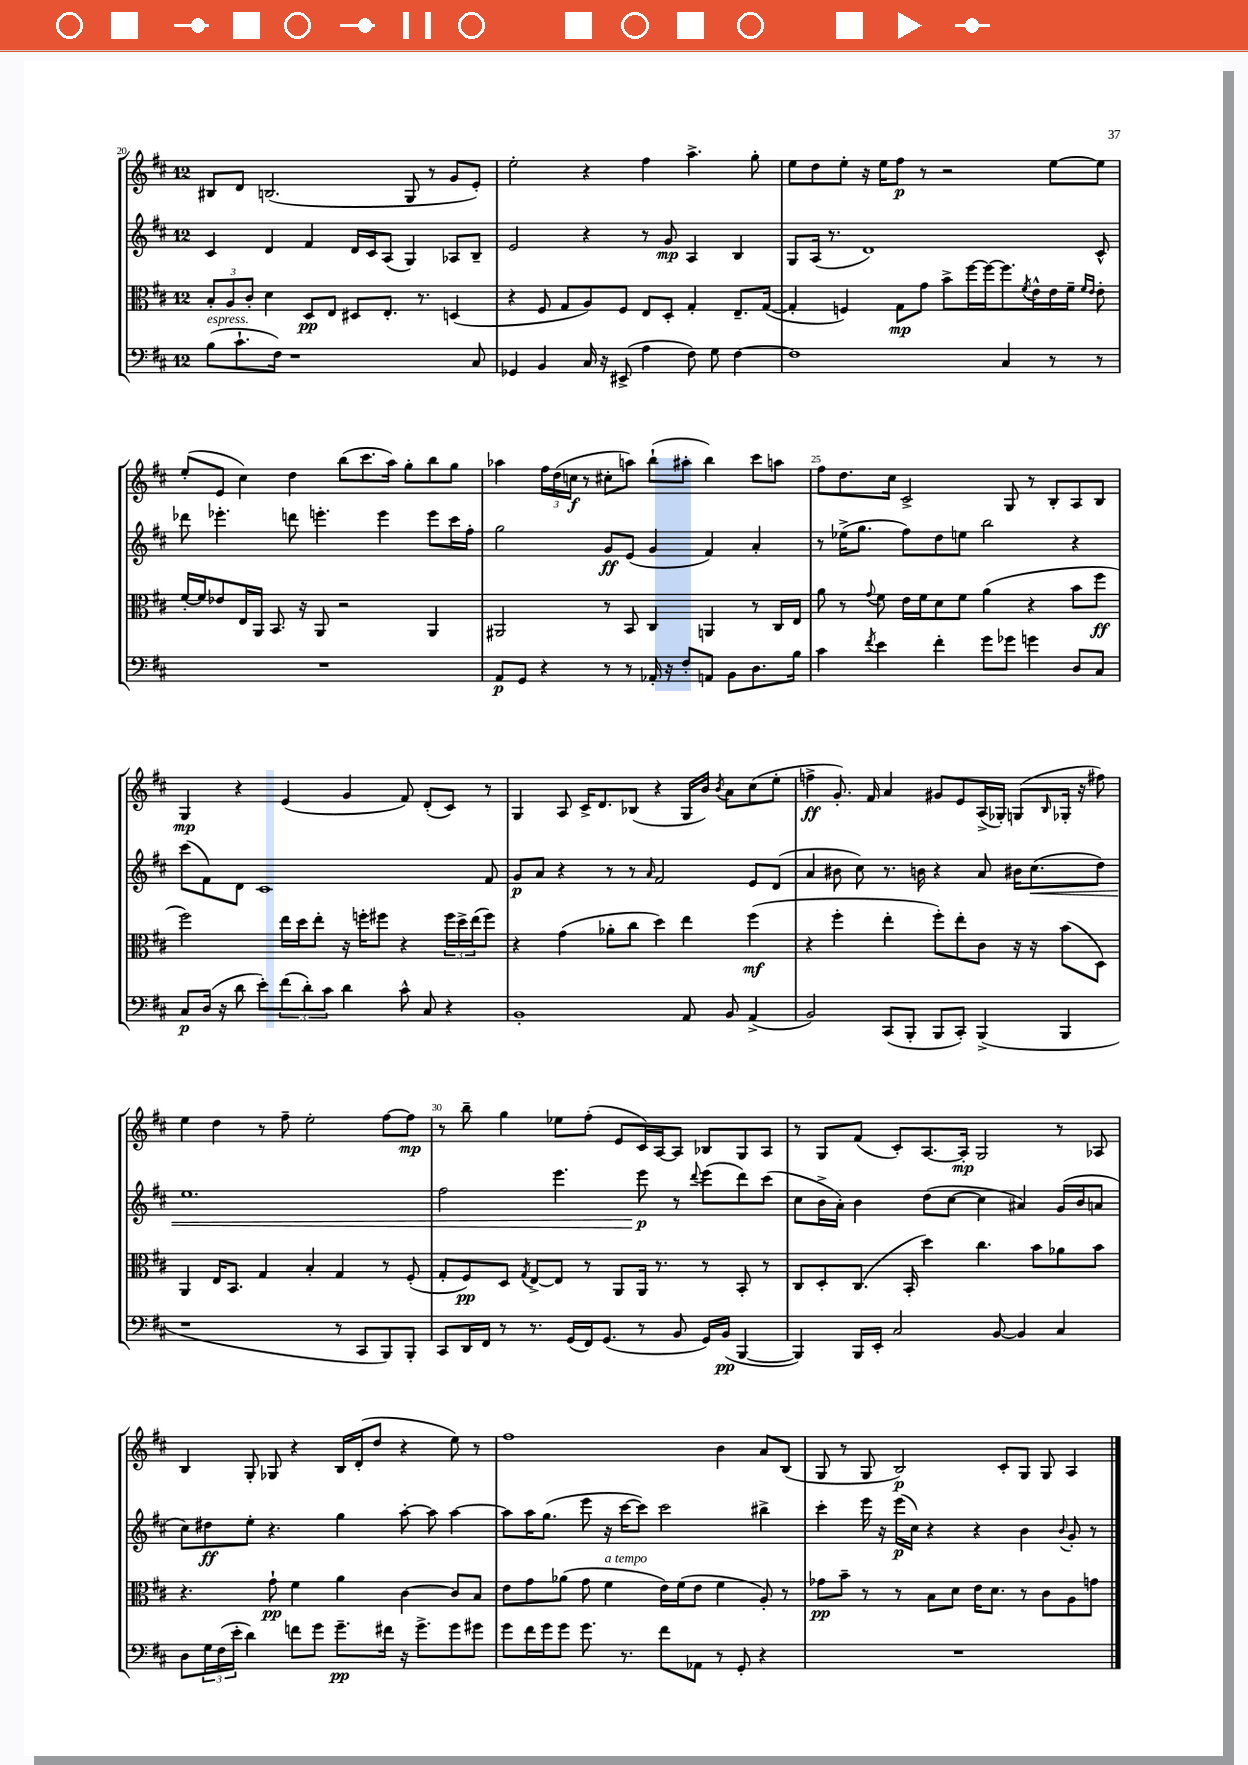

**kern	**dynam	**kern	**dynam	**kern	**dynam	**kern	**dynam
*part4	*part4	*part3	*part3	*part2	*part2	*part1	*part1
*staff4	*staff4	*staff3	*staff3	*staff2	*staff2	*staff1	*staff1
*clefF4	*	*clefC3	*	*clefG2	*	*clefG2	*
*k[f#c#]	*	*k[f#c#]	*	*k[f#c#]	*	*k[f#c#]	*
*M12/8	*	*M12/8	*	*M12/8	*	*M12/8	*
=20	=20	=20	=20	=20	=20	=20	=20
!LO:TX:a:i:t=espress.	!	!	!	!	!	!	!
(8B\L	.	12B'/L	.	4c#/	.	8B#X/L	.
.	.	12A/	.	.	.	.	.
8.c#`\	.	.	.	.	.	8d/J	.
.	.	12c#'/J	.	.	.	.	.
.	.	4d\	.	4d/	.	(2.Bn/	.
16F#\Jk)	.	.	.	.	.	.	.
1r	.	.	.	.	.	.	.
.	.	8D/L	pp	4f#/	.	.	.
.	.	8E/J	.	.	.	.	.
.	.	8D#X/L	.	16d/LL	.	.	.
.	.	.	.	16c#/J	.	.	.
.	.	8.E'/J	.	(8A/J	.	.	.
.	.	.	.	4G/)	.	8G/	.
.	.	8.r	.	.	.	.	.
.	.	.	.	.	.	8r	.
.	.	(4Dn/	.	8A-X/L	.	8g/L	.
8C#/	.	.	.	8B~/J	.	8e'/J)	.
=21	=21	=21	=21	=21	=21	=21	=21
4GG-X/	.	4r	.	2e/	.	2ee'\	.
4BB/	.	8F#/	.	.	.	.	.
.	.	8G/L	.	.	.	.	.
16C#/	.	8A/)	.	4r	.	4r	.
16r	.	.	.	.	.	.	.
(8EE#X^/	.	8F#/J	.	.	.	.	.
4A\	.	8E/L	.	8r	.	4ff#\	.
.	.	8D'/J	.	8g/	mp	.	.
8F#\)	.	4G'/	.	4A/	.	4.aa^\	.
8G\	.	.	.	.	.	.	.
[4F#\	.	8.E~/L	.	4B/	.	.	.
.	.	.	.	.	.	8gg'\	.
.	.	([16G/Jk	.	.	.	.	.
=22	=22	=22	=22	=22	=22	=22	=22
1F#]	.	4G'/]	.	8G/L	.	8ee\L	.
.	.	.	.	(16A/Jk	.	8dd\	.
.	.	.	.	8.r	.	.	.
.	.	4Fn/)	.	.	.	8ee'\J	.
.	.	.	.	1d)	.	16r	.
.	.	.	.	.	.	16ee\KL	.
.	.	8G\L	mp	.	.	8ff#\J	p
.	.	8g\J	.	.	.	8r	.
.	.	8b^\L	.	.	.	2r	.
.	.	[16ff#\L	.	.	.	.	.
.	.	16ff#\J_	.	.	.	.	.
4C#/	.	8.ff#\]	.	.	.	.	.
.	.	8qf#/	.	.	.	.	.
.	.	16e^^\L	.	.	.	.	.
8r	.	16e\	.	.	.	[8ee\L	.
.	.	16f#~\JJ	.	.	.	.	.
.	.	16qqf#/LL	.	.	.	.	.
.	.	16qqe/JJ	.	.	.	.	.
8r	.	8e'\	.	8c#^^/	.	8ee\J]	.
!!LO:LB:g=z
=23	=23	=23	=23	=23	=23	=23	=23
1.r	.	[16f#'/LL	.	8ddd-X\	.	(8ee'/L	.
.	.	16f#/J]	.	.	.	.	.
.	.	8e-X/	.	4.eee-X'\	.	8e/J	.
.	.	16E/L	.	.	.	4cc#\)	.
.	.	16AA/JJ	.	.	.	.	.
.	.	8.BB/	.	.	.	.	.
.	.	.	.	8dddn\	.	4dd\	.
.	.	16r	.	.	.	.	.
.	.	8AA/	.	4.eeen'\	.	.	.
.	.	2r	.	.	.	(8bb\L	.
.	.	.	.	.	.	8.ccc#\	.
.	.	.	.	4eee\	.	.	.
.	.	.	.	.	.	16aa\Jk)	.
.	.	.	.	.	.	8gg'\L	.
.	.	4AA/	.	8eee\L	.	8bb\	.
.	.	.	.	16ccc#\L	.	8gg\J	.
.	.	.	.	16ff#'\JJ	.	.	.
=24	=24	=24	=24	=24	=24	=24	=24
8AA/L	p	2AA#X/	.	2gg\	.	4aa-X\	.
8GG/J	.	.	.	.	.	.	.
4r	.	.	.	.	.	24ff#\LL	.
.	.	.	.	.	.	(24dd\	.
.	.	.	.	.	.	24ccn\JJ	f
.	.	.	.	.	.	8r	.
8r	.	8r	.	8g/L	ff	8cc#X'\L	.
8r	.	8BB/	.	(8e/J	.	8aan\J)	.
16AA-X'/	.	4C#/	.	4g/	.	(8bb`\L	.
16r	.	.	.	.	.	.	.
8F#'/L	.	.	.	.	.	8aa#X'\J	.
8AAn/J	.	4AAn/	.	4f#/)	.	4bb\)	.
8BB\L	.	.	.	.	.	.	.
8.D\	.	8r	.	4a'/	.	8ccc#\L	.
.	.	16C#/LL	.	.	.	8aan\J	.
16B\Jk	.	16E/JJ	.	.	.	.	.
=25	=25	=25	=25	=25	=25	=25	=25
4c#\	.	8a\	.	8r	.	8ff#\L	.
.	.	8r	.	(16ee-X^\KL	.	8.dd\	.
.	.	.	.	8.gg\J	.	.	.
8qf#/	.	8qqg/	.	.	.	.	.
4e\	.	8f#\	.	.	.	.	.
.	.	.	.	.	.	16cc#\Jk	.
.	.	16e\LL	.	8ff#\L)	.	2c#^/	.
.	.	16f#\J	.	.	.	.	.
4f#'\	.	8d\	.	8dd\	.	.	.
.	.	8f#\J	.	8een\J	.	.	.
8g\L	.	(4a\	.	2bb\	.	.	.
8g-X\J	.	.	.	.	.	8G/	.
4gn\	.	4r	.	.	.	8r	.
.	.	.	.	.	.	8B'/L	.
8D/L	.	8b\L	.	4r	.	8A/	.
8C#/J	.	8ff#\J	ff	.	.	8B/J	.
!!LO:LB:g=z
=26	=26	=26	=26	=26	=26	=26	=26
8C#/L	p	2ff#\)	.	(8ccc#\L	.	4G/	mp
(16D/Jk	.	.	.	8f#\)	.	.	.
16r	.	.	.	.	.	.	.
8d\	.	.	.	8d\J	.	4r	.
8e'\L)	.	.	.	1c#	.	.	.
(12f#\	.	16ee\LL	.	.	.	(4e/	.
.	.	16dd\J	.	.	.	.	.
12d'\)	.	.	.	.	.	.	.
.	.	8ee'\J	.	.	.	.	.
12c#\J	.	.	.	.	.	.	.
4d\	.	16r	.	.	.	4g/	.
.	.	16ffn'\KL	.	.	.	.	.
.	.	8ff#X\J	.	.	.	.	.
8c#^^\	.	4r	.	.	.	8f#/)	.
8C#/	.	.	.	.	.	(8d'/L	.
4r	.	24ff#\LL	.	.	.	8c#/J)	.
.	.	24dd^\	.	.	.	.	.
.	.	(24ee\J	.	.	.	.	.
.	.	8ff#\J)	.	8f#/	.	8r	.
=27	=27	=27	=27	=27	=27	=27	=27
1BB'	.	4r	.	8g/L	p	4G/	.
.	.	.	.	8a/J	.	.	.
.	.	(4g\	.	4r	.	8A/	.
.	.	.	.	.	.	16c#^/KL	.
.	.	.	.	.	.	8.d/	.
.	.	8a-X'\L	.	8r	.	.	.
.	.	8cc#\J	.	8r	.	(8B-X/J	.
.	.	.	.	16qqa/	.	.	.
.	.	4dd\)	.	2f#/	.	4r	.
8AA/	.	4ee\	.	.	.	16G/LL	.
.	.	.	.	.	.	16b/JJ)	.
.	.	.	.	.	.	8qb/	.
8BB/	.	.	.	.	.	8a\L	.
(4AA^/	.	(4ff#\	mf	8e/L	.	(8cc#\	.
.	.	.	.	(8d/J	.	8ee'\J	.
=28	=28	=28	=28	=28	=28	=28	=28
2BB/)	.	4r	.	4a/	.	4ffn^\	ff
.	.	4ff#'\	.	8b#X\	.	8.g'/)	.
.	.	.	.	8cc#\)	.	.	.
.	.	.	.	.	.	16f#/	.
(8CC#/L	.	4ee'\	.	8.r	.	4a/	.
8BBB'/J	.	.	.	.	.	.	.
.	.	.	.	16bn\	.	.	.
8BBB/L	.	8ff#'\L)	.	4r	.	8g#X/L	.
8CC#'/J)	.	8ee'\	.	.	.	8e/	.
(4BBB^/	.	8c#\J	.	8a/	.	(16A^/L	.
.	.	.	.	.	.	16G-X'/JJ)	.
.	.	16r	.	16b#X\KL	.	(8Gn/L	.
!	!	!	!	!	!LO:HP:b	!	!
.	.	16r	.	(8.cc#\	<	.	.
.	.	.	.	.	.	16qqB/	.
4BBB/	.	(8b\L	.	.	.	16G-X'/Jk	.
.	.	.	.	.	.	16r	.
.	.	8D\J)	.	8dd\J)	.	8ff#X\)	.
!!LO:LB:g=z
=29	=29	=29	=29	=29	=29	=29	=29
1r	.	4AA/	.	1.ee	.	4ee\	.
.	.	16E/KL	.	.	.	4dd\	.
.	.	8.BB/J	.	.	.	.	.
.	.	4G/	.	.	.	8r	.
.	.	.	.	.	.	8ff#~\	.
.	.	4B'/	.	.	.	2ee'\	.
8r	.	4G/	.	.	.	.	.
8CC#/L	.	.	.	.	.	.	.
8BBB/)	.	8r	.	.	.	[8ff#\L	.
8BBB'/J	.	(8F#'/	.	.	.	8ff#\J]	mp
=30	=30	=30	=30	=30	=30	=30	=30
8CC#/L	.	8G'/L	.	2ff#\	.	8r	.
16DD/L	.	8F#/)	pp	.	.	8bb~\	.
16FF#/JJ	.	.	.	.	.	.	.
8r	.	8D/J	.	.	.	4gg\	.
.	.	8qG/	.	.	.	.	.
8.r	.	[8E^/L	.	.	.	.	.
.	.	8E/J]	.	4.eee\	.	8ee-X\L	.
(16GG/LL	.	.	.	.	.	.	.
16FF#/J)	.	8r	.	.	.	(8ff#'\J	.
(8.GG/J	.	.	.	.	.	.	.
.	.	8AA/L	.	.	.	8e/L	.
8r	.	16AA/Jk	.	8eee\	p	16c#/L)	.
.	.	8.r	.	.	.	[16A/J	.
8BB/	.	.	.	8r	[	8A/J]	.
.	.	.	.	8qqddd/	.	.	.
16GG/LL)	.	8r	.	(8eee\L	.	8B-X/L	.
(16BB/JJ	pp	.	.	.	.	.	.
[4BBB/	.	8BB'/	.	8ddd\)	.	8G/	.
.	.	8r	.	(8ccc#\J	.	8A/J	.
=31	=31	=31	=31	=31	=31	=31	=31
4BBB/])	.	8C#/L	.	8cc#\L	.	8r	.
.	.	8D'/	.	16b^\L	.	8G/L	.
.	.	.	.	16a'\JJ)	.	.	.
16BBB/LL	.	(8.C#/J	.	4b\	.	(8f#/J	.
16EE'/JJ	.	.	.	.	.	.	.
2C#/	.	.	.	.	.	8c#'/L)	.
.	.	16BB'/	.	.	.	.	.
.	.	4dd\)	.	(8dd\L	.	[8.A/	.
.	.	.	.	[8cc#\J	.	.	.
.	.	.	.	.	.	16A'/Jk]	mp
.	.	4.cc#\	.	4cc#\]	.	2G/	.
[8BB/	.	.	.	.	.	.	.
4BB/]	.	.	.	4a#X/)	.	.	.
.	.	8b\L	.	.	.	.	.
4C#/	.	8a-X\	.	(16g/LL	.	8r	.
.	.	.	.	16b/J	.	.	.
.	.	8b\J	.	8an/J	.	8A-X/	.
!!LO:LB:g=z
=32	=32	=32	=32	=32	=32	=32	=32
8D\L	.	4.r	.	8cc#\L)	.	4B/	.
24G\L	.	.	.	8dd#X\	ff	.	.
(24F#\	.	.	.	.	.	.	.
24e'\JJ	.	.	.	.	.	.	.
4d\)	.	.	.	8ee'\J	.	8G'/	.
.	.	8g`\	pp	4.r	.	8G-X/	.
8fn\L	.	4f#\	.	.	.	4r	.
8g\J	.	.	.	.	.	.	.
8.g~\L	pp	4a\	.	4gg\	.	16B/LL	.
.	.	.	.	.	.	(16d'/J	.
.	.	.	.	.	.	8dd/J	.
16f#X\Jk	.	.	.	.	.	.	.
16r	.	[4c#\	.	[8aa'\	.	4r	.
8.g^\L	.	.	.	.	.	.	.
.	.	.	.	8aa\]	.	.	.
8g\	.	8c#/L]	.	[4aa\	.	8ee\)	.
8g#X\J	.	8B/J	.	.	.	8r	.
=33	=33	=33	=33	=33	=33	=33	=33
8g\L	.	8e\L	.	8aa\L]	.	1ff#	.
16f#\L	.	8g\	.	16aa\K	.	.	.
16g\J	.	.	.	(8.gg\J	.	.	.
8g\J	.	(8a-X\J	.	.	.	.	.
8.g\	.	8g\	.	8eee\	.	.	.
!	!	!LO:TX:a:i:t=a tempo	!	!	!	!	!
.	.	4f#\	.	16r	.	.	.
8.r	.	.	.	[16ccc#\KL	.	.	.
.	.	.	.	8ccc#\J])	.	.	.
8f#\L	.	16e\LL)	.	2ccc#\	.	.	.
.	.	(16f#\J	.	.	.	.	.
8AA-X\J	.	8e\J	.	.	.	.	.
8r	.	4f#\	.	.	.	4b\	.
8GG'/	.	.	.	.	.	.	.
4r	.	8A'/)	.	4bb#X^\	.	8a/L	.
.	.	8r	.	.	.	(8B/J	.
=34	=34	=34	=34	=34	=34	=34	=34
1.r	.	8g-X\L	pp	4ccc#'\	.	8G/	.
.	.	8b~\J	.	.	.	8r	.
.	.	8r	.	16eee\	.	8G/	.
.	.	.	.	16r	.	.	.
.	.	8r	.	(16eee\LL	p	2B/)	p
.	.	.	.	16cc#\JJ)	.	.	.
.	.	8B\L	.	4r	.	.	.
.	.	8d\J	.	.	.	.	.
.	.	16e\KL	.	4r	.	.	.
.	.	8.d\J	.	.	.	.	.
.	.	.	.	.	.	8c#'/L	.
.	.	8r	.	4b\	.	8G/J	.
.	.	8c#\L	.	.	.	8G/	.
.	.	.	.	8qqb/	.	.	.
.	.	8A\	.	8g'/	.	4A/	.
.	.	8gn\J	.	8r	.	.	.
==	==	==	==	==	==	==	==
*-	*-	*-	*-	*-	*-	*-	*-
